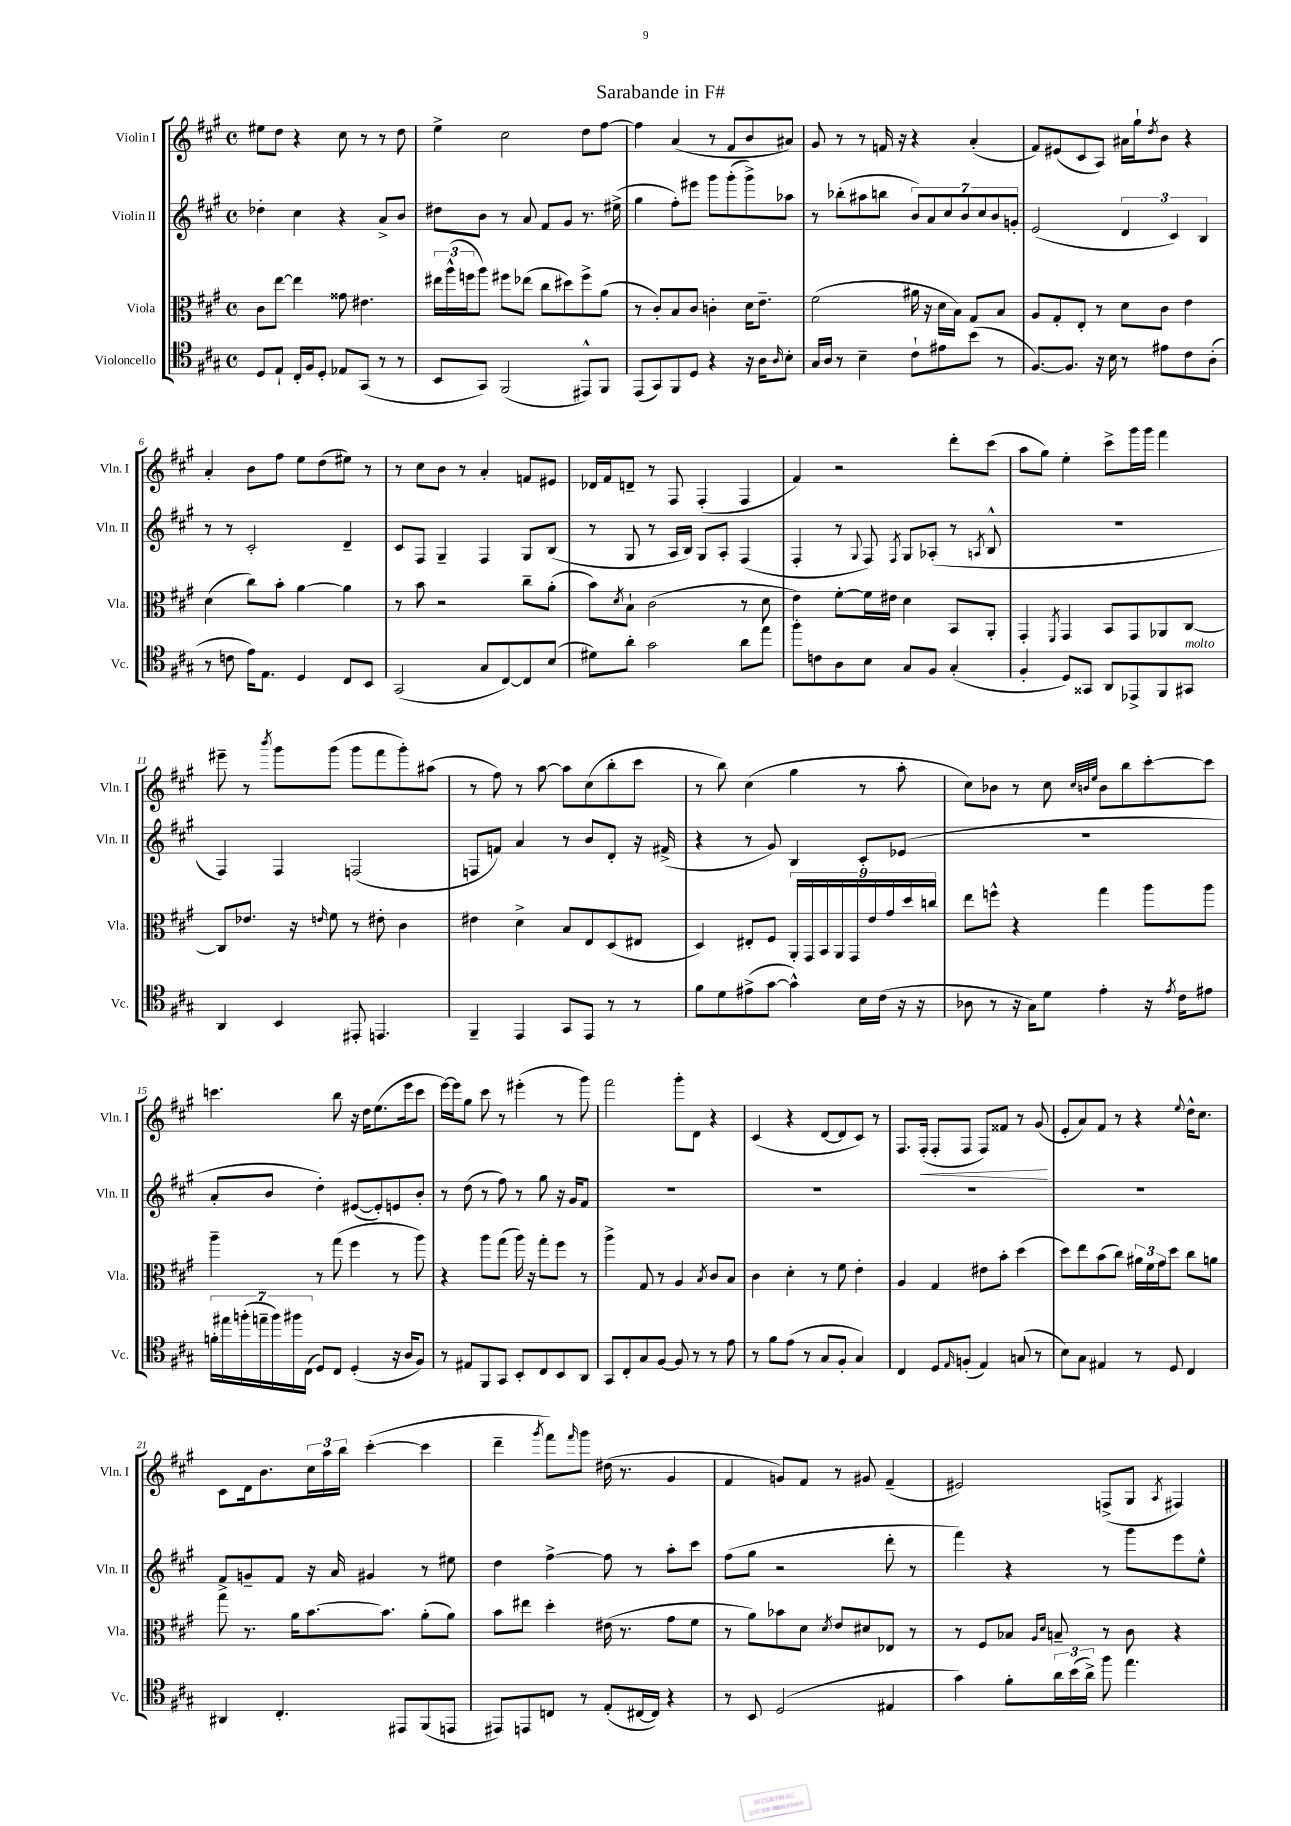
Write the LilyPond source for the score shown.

\header { title = "Sarabande in F#" }
<<
\new StaffGroup <<
\new Staff = "s0" \with { instrumentName = "Violin I" shortInstrumentName = "Vln. I" } {
    \clef treble \key a \major \defaultTimeSignature \time 4/4
    eis''8 d''8 r4 cis''8 r8 r8 d''8 |
    e''4-> cis''2 d''8 fis''8~ |
    fis''4 a'4( r8 fis'8 b'8 ais'8) |
    gis'8 r8 r8 f'16 r16 r4 a'4-.( |
    fis'8) eis'8( cis'8 a8) ais'16 gis''16-! \acciaccatura { d''8 } b'8 r4 |
    a'4-. b'8 fis''8 e''8 d''8( eis''8) r8 |
    r8 cis''8 b'8 r8 a'4-. f'8 eis'8 |
    des'16 fis'16 d'8-- r8 fis8 fis4-.( fis4 |
    fis'4) r2 d'''8-. cis'''8( |
    a''8 gis''8) e''4-. cis'''8-> gis'''16 gis'''16 fis'''4 |
    eis'''8-- r8 \acciaccatura { b'''8 } gis'''8 gis'''8( gis'''8 fis'''8 gis'''8-.) ais''8( |
    r8 fis''8) r8 a''8~ a''8 cis''8( b''8-. cis'''8 |
    r8 b''8) cis''4( gis''4 r8 a''8-. |
    cis''8) bes'8 r8 cis''8 \grace { cis''32 b'32 e''32 } b'8 b''8 cis'''8~-. cis'''8 |
    c'''4. b''8 r16 d''16 e''8.( e'''16 c'''8 |
    e'''16~) e'''16 gis''8 cis'''8 r8 eis'''4-.( r8 gis'''8) |
    fis'''2 gis'''8-. d'8 r4 |
    cis'4( r4 d'8~ d'8 cis'8) r8 |
    fis8. fis16-.\<( fis8-. fis8 fis8) fisis'8 r8 gis'8\!( |
    e'8-. a'8) fis'8 r8 r4 \appoggiatura { e''8 } d''16-^ cis''8. |
    cis'8 d'16 b'8. \tuplet 3/2 { cis''16 a''16 b''16 } cis'''4~-.( cis'''4 |
    d'''4-- \acciaccatura { gis'''8 } fis'''8) \grace { fis'''16 } gis'''8 dis''16( r8. gis'4 |
    fis'4 g'8) fis'8 r8 gis'8 fis'4--( |
    eis'2) f8->( gis8 \acciaccatura { a8 } fis4) \bar "|." |
}
\new Staff = "s1" \with { instrumentName = "Violin II" shortInstrumentName = "Vln. II" } {
    \clef treble \key a \major \defaultTimeSignature \time 4/4
    des''4-. cis''4 r4 a'8-> b'8 |
    dis''8 b'8 r8 a'8 fis'8 gis'8 r8. eis''16->( |
    gis''4 fis''8-.) eis'''8 gis'''8 gis'''8-.( gis'''8->) aes''8 |
    r8 bes''8-.( ais''8 b''8 \tuplet 7/4 { b'8) a'8 cis''8 b'8 cis''8 b'8 g'8-. } |
    e'2( \tuplet 3/2 { d'4 cis'4) b4 } |
    r8 r8 cis'2-. d'4-- |
    cis'8 fis8 gis4-- fis4 gis8 b8( |
    r8 gis8 r8 a16 b16) gis8 a8-. fis4( |
    fis4-. r8 \appoggiatura { gis8 } fis8) \acciaccatura { fis8 } gis8 aes8-.( r8 \acciaccatura { a8 } b8-^ |
    R1 |
    fis4) fis4 f2( |
    f8 f'8) a'4 r8 b'8 d'8-. r16 fis'16->( |
    r4 r8 gis'8) b4 cis'8-. ees'8( |
    R1 |
    a'8-. b'8 d''4-.) eis'8~( eis'8-.) e'8 b'8-. |
    r8 d''8( r8 fis''8) r8 gis''8 r16 gis'16 fis'8 |
    R1 |
    R1 |
    R1 |
    R1 |
    fis'8 g'8-- fis'8 r16 a'16 gis'4 r8 eis''8 |
    d''4 fis''4~-> fis''8 r8 a''8-. cis'''8 |
    fis''8( gis''8 r2 d'''8-. r8 |
    fis'''4) r4 r8 gis'''8 e'''8 e''8-^ \bar "|." |
}
\new Staff = "s2" \with { instrumentName = "Viola" shortInstrumentName = "Vla." } {
    \clef alto \key a \major \defaultTimeSignature \time 4/4
    cis'8 e''8~ e''4 gisis'8 eis'4. |
    \tuplet 3/2 { eis''16 a''16-^( f''16 } a''8) fis''8 ees''8( cis''8 dis''8) fis''8-> a'8( |
    r8 cis'8-.) b8 cis'8 c'4-. d'16 e'8.-- |
    fis'2( ais'16 r16 d'16 b16) gis8 b8 |
    a8 gis8-. e8-. r8 d'8 cis'8 e'4 |
    d'4( cis''8) b'8-. a'4~ a'4 |
    r8 b'8 r2 cis''8-- a'8-.( |
    b'8) \acciaccatura { d'8 } b8-! cis'2( r8 d'8 |
    e'4) fis'8~-. fis'16 eis'16 d'4 b,8 a,8-. |
    gis,4-. \acciaccatura { fis,8 } gis,4 b,8 gis,8 aes,8 cis8~ |
    cis8 ees'8. r16 \grace { e'16 } fis'8 r8 eis'8-. cis'4 |
    eis'4 d'4-> b8 e8 d8( eis8 |
    d4) eis8-. fis8 \tuplet 9/8 { a,16-. gis,16 b,16 a,16 gis,16 e'16 gis'16 d''16 c''16 } |
    e''8 f''8-^ r4 gis''4 a''8 a''8 |
    a''4-- r8 gis''8( fis''4 r8 a''8) |
    r4 a''8 gis''8( a''16) r16 gis''8-. fis''8 r8 |
    a''4-> gis8 r8 a4 \acciaccatura { b8 } cis'8 b8 |
    cis'4 d'4-. r8 fis'8 e'4-. |
    a4 gis4 eis'8 b'8-. d''4( |
    d''8) e''8 b'8( cis''8) \tuplet 3/2 { ais'16 fis'16 gis'16 } d''8 cis''8 a'8 |
    gis''8-> r8. a'16 b'8.~ b'8. a'8-.( a'8) |
    b'8 eis''8 d''4-. eis'16( r8. gis'8 fis'8 |
    r8 a'8) bes'8 d'8 \acciaccatura { d'8 } e'8 dis'8 ees8 r8 |
    r8 fis8 bes8 \grace { a16 d'16 } b8-- r8 cis'8 r4 \bar "|." |
}
\new Staff = "s3" \with { instrumentName = "Violoncello" shortInstrumentName = "Vc." } {
    \clef tenor \key a \major \defaultTimeSignature \time 4/4
    d8 e8-! cis16-. fis16 d8-. ees8 gis,8( r8 r8 |
    b,8 gis,8) fis,2( eis,8-^) fis,8 |
    e,8( gis,8) fis,8 d8 r4 r16 a16 \grace { a16 } b8-. |
    gis16 a16 r8 b4-- cis'8-! eis'8 b'8( r8 |
    fis8.~) fis8. r16 b16 r8 eis'8 cis'8 a8-.( |
    r8 c'8 e'16) e8. d4 cis8 b,8 |
    gis,2( gis8 cis8~) cis8 b8( |
    dis'8) a'8-. gis'2 a'8 e''8 |
    fis''8-. c'8 a8 b8 gis8 fis8 gis4-.( |
    fis4-. d8) gisis,8 a,8 ees,8-> fis,8 gis,8^\markup { \italic "molto" } |
    a,4 b,4 eis,8-. e,4. |
    fis,4-- e,4 gis,8 e,8 r8 r8 |
    fis'8 d'8 eis'8->( gis'8~ gis'4-^) b16 cis'16( r16 r16 |
    aes8 r8 r16 gis16) d'8 e'4-. r16 \acciaccatura { e'8 } cis'16 eis'8 |
    \tuplet 7/4 { f'16-. eis''16 f''16-.( e''16-- f''16) fis''16 cis16( } d8) cis8 d4-.( r16 a16 fis8) |
    r8 eis8 fis,8 gis,8 b,8-. cis8 b,8 a,8 |
    gis,8 cis8-. gis8 fis8~ fis8 r8 r8 e'8 |
    r8 fis'8 e'8( r8 gis8 fis8-. gis4) |
    cis4 d8 \grace { e16 } f8-.( e4) g8( r8 |
    b8) gis8 eis4 r8 d8 cis4 |
    ais,4 cis4.-. eis,8 fis,8( e,8 |
    eis,8) e,8 c8 r8 e8-.( cis16~ cis16) r4 |
    r8 b,8 d2( eis4 |
    gis'4) fis'8-. \tuplet 3/2 { a'16 b'16( a'16->) } fis''8 e''4. \bar "|." |
}
>>
>>
